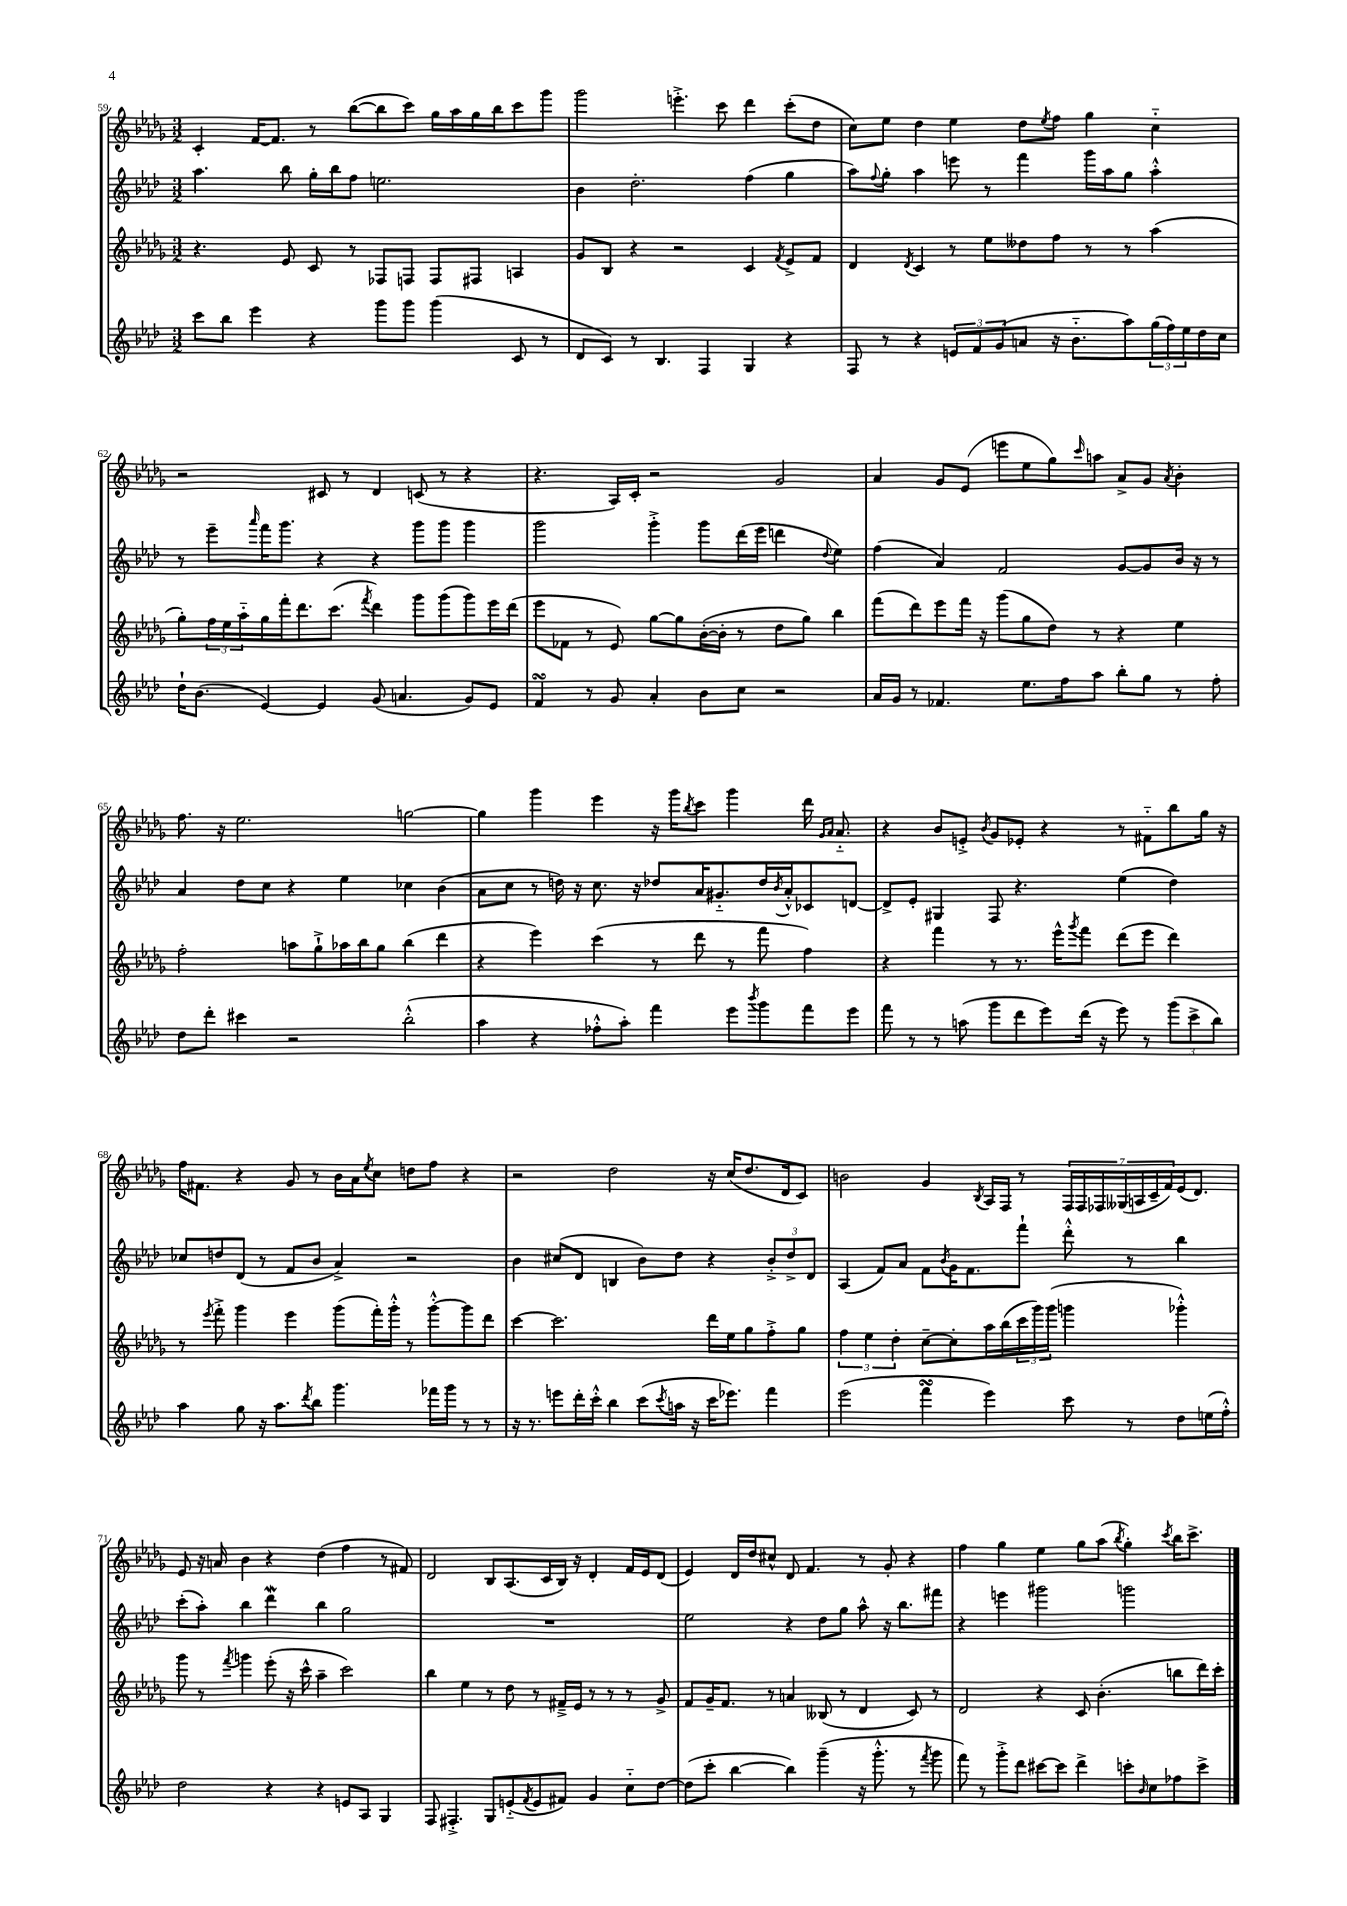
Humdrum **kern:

**kern	**kern	**kern	**kern
*staff4	*staff3	*staff2	*staff1
*clefG2	*clefG2	*clefG2	*clefG2
*k[b-e-a-d-]	*k[b-e-a-d-g-]	*k[b-e-a-d-]	*k[b-e-a-d-g-]
*M3/2	*M3/2	*M3/2	*M3/2
8ccc\L	4.r	4.aa-\	4c'/
8bb-\J	.	.	.
4eee-\	.	.	[16f/LK
.	.	.	8.f/]J
.	8e-/	8bb-\	.
4r	8c/	16gg'\LL	8r
.	.	16bb-\J	.
.	8r	8ff\J	([8bb-\L
8ggg\L	8F-/L	2.ee\	8bb-\]
8ggg\J	8F/J	.	8ccc\J)
(4ggg\	8F/L	.	16gg-\LL
.	.	.	16aa-\
.	8F#/J	.	16gg-\
.	.	.	16bb-\J
8c/	4A/	.	8ccc\
8r	.	.	8ggg-\J
=	=	=	=
8d-/L	8g-/L	4b-\	2ggg-\
8c/J)	8B-/J	.	.
8r	4r	2.dd-'\	.
4.B-/	.	.	.
.	2r	.	4.eee'^\
4F/	.	.	.
.	.	.	8ccc\
4G/	4c/	(4ff\	4ddd-\
.	8qf/	.	.
4r	8e-^/L	4gg\	(8ccc'\L
.	8f/J	.	8dd-\J
=	=	=	=
8F/	4d-/	8aa-\L)	8cc\L)
.	.	8qqff/	.
8r	.	8gg'\J	8ee-\J
.	8qd-/	.	.
4r	4c/	4aa-\	4dd-\
12e/L	8r	8eee\	4ee-\
12f/	.	.	.
.	8ee-\L	8r	.
(12g/	.	.	.
8a/J	8dd--\	4fff\	8dd-\L
.	.	.	8qee-/
16r	8ff\J	.	8ff\J
8.b-'~\L	.	.	.
.	8r	16ggg\LL	4gg-\
.	.	16aa-\J	.
8aa-\)	8r	8gg\J	.
(24gg\L	(4aa-\	4aa-'^^\	4cc'~\
24ff\)	.	.	.
24ee-\	.	.	.
16dd-\	.	.	.
16cc\JJ	.	.	.
=	=	=	=
16dd-`\LK	8gg-'\L)	8r	2r
(8.b-\J	.	.	.
.	24ff\L	8eee-~\L	.
.	24ee-\	.	.
.	24aa-'~\	.	.
.	.	16qqaaa-/	.
[4e-/)	16gg-\	16fff\K	.
.	16fff'\J	8.ggg\J	.
.	8.ddd-\	.	.
4e-/]	.	4r	8c#/
.	(8.ccc\J	.	.
.	.	.	8r
.	8qfff/	.	.
(8g/	4ddd-\)	4r	4d-/
4.a/	.	.	.
.	8ggg-\L	8ggg\L	(8c/
.	(8ggg-\	8ggg\J	8r
8g/L)	8ggg-\)	4ggg\	4r
8e-/J	16eee-\L	.	.
.	(16ddd-\JJ	.	.
=	=	=	=
4f/	8eee-\L	2ggg\	4.r
.	8f-\J	.	.
8r	8r	.	.
8g/	8e-/)	.	16A-/LL)
.	.	.	16c'/JJ
4a-'/	[8gg-\L	4ggg'^\	2r
.	8gg-\]	.	.
8b-\L	([16b-'\L	8ggg\L	.
.	16b-'\]JJ	.	.
8cc\J	8r	(16ddd-\L	.
.	.	16eee-\JJ	.
2r	8dd-\L	4ddd\	2g-/
.	8gg-\J)	.	.
.	.	8qqdd-/	.
.	4bb-\	4ee-\)	.
=	=	=	=
16a-/LL	(8fff\L	(4ff\	4a-/
16g/JJ	.	.	.
8r	8ddd-\)	.	.
4.f-/	8eee-\	4a-/)	8g-/L
.	16fff\Jk	.	(8e-/J
.	16r	.	.
.	(8ggg-\L	2f/	8eee\L
8.ee-\L	8gg-\	.	8ee-\
.	8dd-\J)	.	8gg-\)
16ff\k	.	.	.
.	.	.	16qqccc/
8aa-\J	8r	.	8aa\J
8bb-'\L	4r	[8g/L	8a-^/L
8gg\J	.	8g/]	8g-/J
.	.	.	8qa-/
8r	4ee-\	16b-/Jk	4b-'\
.	.	16r	.
8ff'\	.	8r	.
=	=	=	=
8dd-\L	2ff'\	4a-/	8.ff\
8ddd-'\J	.	.	.
.	.	.	16r
4ccc#\	.	8dd-\L	2.ee-\
.	.	8cc\J	.
2r	8aa\L	4r	.
.	8gg-`^\	.	.
.	16aa-\L	4ee-\	.
.	16bb-\J	.	.
.	8gg-\J	.	.
(2bb-'^^\	(4bb-\	4cc-\	[2gg\
.	4ddd-\	(4b-\	.
=	=	=	=
4aa-\	4r	8a-\L	4gg\]
.	.	8cc\J	.
4r	4eee-\)	8r	4ggg-\
.	.	16dd\)	.
.	.	16r	.
8ff-'^^\L	(4ccc\	8.cc\	4eee-\
8aa-'\J)	.	.	.
.	.	16r	.
4fff\	8r	8dd-/L	16r
.	.	.	16ggg-\LK
.	.	.	8qbb-/
.	8ddd-\	16a-/K	8ccc\J
.	.	8.g#'~/	.
8eee-\L	8r	.	4ggg-\
8qbbb-/	.	.	.
8ggg\	8fff\	16dd-/L	.
.	.	8qb-/	.
.	.	16a-'^^/J	.
8fff\	4ff\)	8c-/	16ddd-\
.	.	.	16qqg-/LL
.	.	.	16qqa-/JJ
.	.	.	8.a-'~/
8eee-\J	.	[8d/J	.
=	=	=	=
8fff\	4r	8d^/]L	4r
8r	.	8e-'/J	.
8r	4fff\	4G#/	8b-/L
(8aa\	.	.	8e'^/J
.	.	.	8qb-/
8ggg\L	8r	8F/	8g-/L
8ddd-\	8.r	4.r	8e-'/J
8eee-\)	.	.	4r
.	16eee-^^\LK	.	.
.	8qggg-/	.	.
(16ddd-\Jk	8fff\J	.	.
16r	.	.	.
8eee-\)	(8ddd-\L	(4ee-\	8r
8r	8eee-\J	.	8f#'~\L
(12ggg\L	4ddd-\)	4dd-\)	8bb-\
12ccc^\	.	.	.
.	.	.	16gg-\Jk
12bb-\J)	.	.	.
.	.	.	16r
=	=	=	=
4aa-\	8r	8cc-/L	16ff\LK
.	.	.	8.f#\J
.	8qeee-/	.	.
.	8fff'^\	8dd/	.
8gg\	4ggg-\	(8d-/J	4r
16r	.	8r	.
8.aa-\L	.	.	.
.	4eee-\	8f/L	8g-/
8qddd-/	.	.	.
8bb-\J	.	8b-/J	8r
4.ggg\	(8ggg-\L	4a-^/)	16b-\LL
.	.	.	16a-\J
.	.	.	8qee-/
.	16fff'\L)	.	8cc\J
.	16ggg-'^^\JJ	.	.
.	8r	2r	8dd\L
16fff-\LL	[8ggg-'^^\L	.	8ff\J
16ggg\JJ	.	.	.
8r	8ggg-\]	.	4r
8r	8ddd-\J	.	.
=	=	=	=
16r	[4ccc\	4b-\	2r
8.r	.	.	.
8eee\L	2.ccc\]	(8cc#/L	.
16ddd-'\L	.	8d-/J	.
16ccc'^^\JJ	.	.	.
4bb-\	.	4B/	2dd-\
(8ccc\L	.	8b-\L)	.
8qccc/	.	.	.
16aa\Jk	.	8dd-\J	.
16r	.	.	.
16ccc\LK	16ddd-\LL	4r	16r
8.eee-\J)	16ee-\J	.	(16cc/LK
.	8gg-\	.	8.dd-/
4fff\	8ff'^\	12b-'^/L	.
.	.	.	16d-/k
.	.	12dd-^/	.
.	8gg-\J	.	8c/J)
.	.	12d-/J	.
=	=	=	=
(2eee-\	6ff\	(4A-/	2b\
.	6ee-\	.	.
.	.	8f/L)	.
.	6dd-'\	.	.
.	.	8a-/J	.
4fff\	[8cc~\L	8f\L	4g-/
.	.	8qb-/	.
.	8cc'\]	16g\K	.
.	.	8.f\	.
.	.	.	8qB-/
4eee-\)	16aa-\L	.	16A-/LL
.	(16bb-\	.	16F/JJ
.	24ccc\	8fff`\J	8r
.	24ggg-\)	.	.
.	(24ggg-\JJ	.	.
8ccc\	4ggg\	8ddd-'^^\	28F/LL
.	.	.	28F/
.	.	.	28F-/
.	.	.	(28G--/
8r	.	8r	.
.	.	.	28A/
.	.	.	28c~/
.	.	.	28f/)
8dd-\L	4ggg-'^^\)	4bb-\	(16e-/J
.	.	.	8.d-/J)
(16ee\L	.	.	.
16ff'^^\JJ)	.	.	.
=	=	=	=
2dd-\	8ggg-\	(8ccc'\L	8e-/
.	8r	8aa-'\J)	16r
.	.	.	16a/
.	8qfff/	.	.
.	4ggg\	4bb-\	4b-\
4r	(8eee-'\	4ddd-\	4r
.	16r	.	.
.	16ccc^^\	.	.
4r	4aa-~\	4bb-\	(4dd-\
8e/L	2ccc\)	2gg\	4ff\
8A-/J	.	.	.
4G/	.	.	8r
.	.	.	8f#/)
=	=	=	=
8F/	4bb-\	1.r	2d-/
4.F#'^/	.	.	.
.	4ee-\	.	.
8G/L	8r	.	8B-/L
(8e'~/	8dd-\	.	(8.A-/
8qf/	.	.	.
8e/	8r	.	.
.	.	.	16c/L
8f#/J)	16f#~^/LL	.	16B-/JJ)
.	16e-/JJ	.	16r
4g/	8r	.	4d-'/
.	8r	.	.
8cc'~\L	8r	.	16f/LL
.	.	.	16e-/J
[8dd-\J	8g-^/	.	(8d-/J
=	=	=	=
(8dd-\]L	8f/L	2ee-\	4e-/)
8ccc'\J	16g-~/K	.	.
.	8.f/J	.	.
[4bb-\	.	.	16d-/LL
.	.	.	16dd-/J
.	8r	.	8cc#^^/J
4bb-\])	4a/	4r	8d-/
.	.	.	4.f/
(4ggg~\	(8B--/	8dd-\L	.
.	8r	8gg\J	.
16r	4d-/	8aa-^^\	8r
8.ggg'^^\	.	.	.
.	.	16r	8g-'/
.	.	8.bb-\L	.
8r	8c/)	.	4r
8qfff/	.	.	.
8ggg\	8r	8fff#\J	.
=	=	=	=
8fff\)	2d-/	4r	4ff\
8r	.	.	.
8ggg'^\L	.	4eee\	4gg-\
8ddd-\J	.	.	.
[8ccc#\L	4r	2ggg#\	4ee-\
8ccc#\]J	.	.	.
4ddd-^\	8c/	.	8gg-\L
.	(4.b-'\	.	(8aa-\J
.	.	.	8qbb-/
8ccc'\L	.	2ggg\	4gg-'\)
16qqb-/	.	.	.
8cc\	.	.	.
.	.	.	8qccc/
8ff-\	8bb\L	.	16bb-\LK
.	.	.	8.ccc^\J
8ccc^\J	16ddd-\L)	.	.
.	16ccc'\JJ	.	.
==	==	==	==
*-	*-	*-	*-
